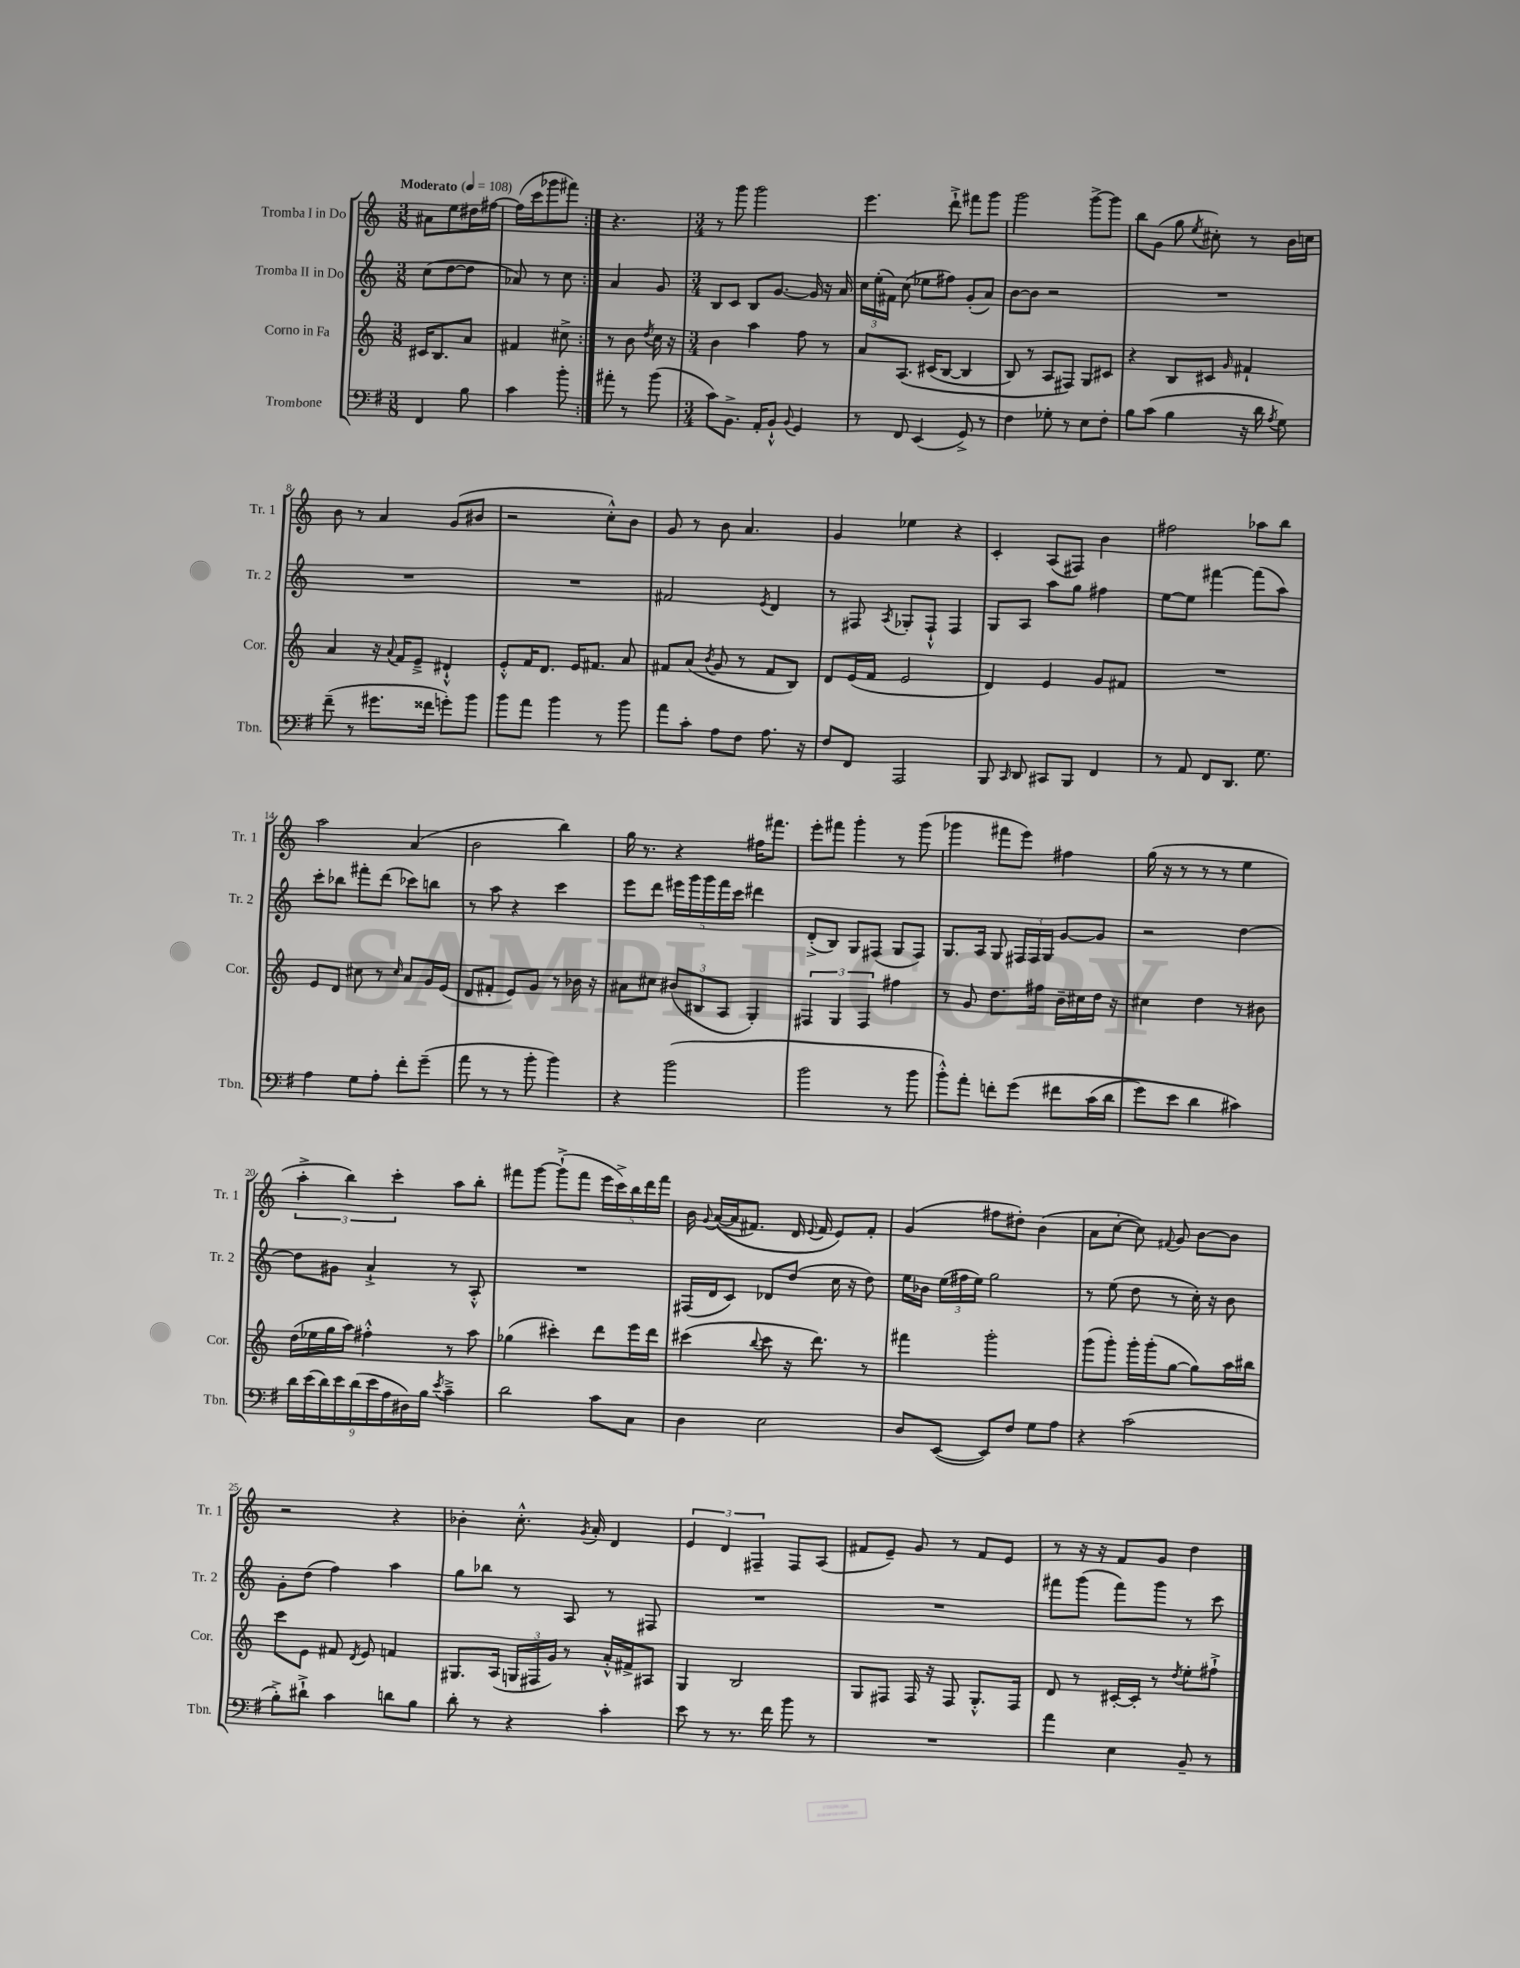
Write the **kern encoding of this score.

**kern	**kern	**kern	**kern
*part4	*part3	*part2	*part1
*staff4	*staff3	*staff2	*staff1
*I"Trombone	*I"Corno in Fa	*I"Tromba II in Do	*I"Tromba I in Do
*I'Tbn.	*I'Cor.	*I'Tr. 2	*I'Tr. 1
*clefF4	*clefG2	*clefG2	*clefG2
*k[f#]	*k[]	*k[]	*k[]
*M3/8	*M3/8	*M3/8	*M3/8
*MM108	*MM108	*MM108	*MM108
=1	=1	=1	=1
!	!	!	!LO:TX:a:B:t=Moderato
4FF#/	16c#X/KL	(8cc\L	8a#X\L
.	8.B/	.	.
.	.	[8dd\	8ee\
8B\	8a/J	8dd\J]	16dd#X\L
.	.	.	[16ff#X\JJ
=2	=2	=2	=2
4c\	4f#X/	8a-X/)	(16ff#\LL]
.	.	.	16ccc\J
.	.	8r	8ggg-X\
8b'\	8cc#X^\	8cc\	8fff#X\J)
=3:|!	=3:|!	=3:|!	=3:|!
8a#X'\	8r	4a/	4.r
8r	8b\	.	.
.	8qdd/	.	.
(8b\	16cc\	8g/	.
.	16r	.	.
=4	=4	=4	=4
*M3/4	*M3/4	*M3/4	*M3/4
8c\L)	4b\	8B/L	8r
8.BB^\J	.	8c/J	8ggg\
.	4aa\	8B/L	2ggg\
16AA'/KL	.	.	.
8BB`^^/J	.	[8.g/J	.
8qqBB/	.	.	.
4GG/	8ff\	.	.
.	.	16g/]	.
.	8r	16r	.
.	.	16a/	.
=5	=5	=5	=5
8r	8a/L	24cc\LL	4.eee\
.	.	(24ee'\	.
.	.	24f#X\JJ)	.
8FF#/	(8.A/J	(8cc\	.
(4EE/	.	8ee-X\L	.
.	(16c#X/KL	.	.
.	[8B/J	8ff#X\J)	8ddd`^\
8GG^/)	4B/]	(8g'/L	8fff#X\L
8r	.	8a/J)	8ggg\J
=6	=6	=6	=6
4F#\	8B/)	[8b\L	2ggg\
.	8r	8b\J]	.
8G-X'\	8A/L	2r	.
8r	8F#X/J)	.	.
8E\L	8G/L	.	[8ggg^\L
8F#'\J	8c#X/J	.	8ggg\J]
=7	=7	=7	=7
8B\L	4r	2.r	8bb\L
(8c\J	.	.	(8g\J
4B\	8B/L	.	8gg\
.	.	.	8qee/
.	8c#X/J	.	8cc#X'\)
.	16qqg/	.	.
16r	4f#X`/	.	8r
16d\	.	.	.
8qA/	.	.	.
8G\)	.	.	16b\LL
.	.	.	16ccn\JJ
!!LO:LB:g=z
=8	=8	=8	=8
(8f#~\	4a/	2.r	8b\
8r	.	.	8r
8.g#X\L	16r	.	4a/
.	8qqa/	.	.
.	16f/KL	.	.
.	8e~^/J	.	.
16f##X\Jk	.	.	.
8gn'\L)	4d#X`^^/	.	(8g/L
8b\J	.	.	8b#X/J
=9	=9	=9	=9
8b\L	8e'^^/L	2.r	2r
8a\J	16f/K	.	.
.	8.d/J	.	.
4b\	.	.	.
.	16e/KL	.	.
.	8.f#X/J	.	.
8r	.	.	8cc'^^\L)
8b\	8a/	.	8b\J
=10	=10	=10	=10
8a\L	8f#X/L	2f#X/	8g/
8c'\J	(8a/J	.	8r
.	8qb/	.	.
8A\L	8g/	.	8b\
8F#\J	8r	.	4.a/
.	.	8qe/	.
8.A\	8f#/L	4d/	.
.	8B/J)	.	.
16r	.	.	.
=11	=11	=11	=11
8F#/L	8d/L	8r	4g/
8FF#/J	(16e/L	8F#X/	.
.	16f/JJ	.	.
.	.	8qA/	.
2AAA/	2e/	8G-X'/L	4ee-X\
.	.	8F#`^^/J	.
.	.	4F#/	4r
=12	=12	=12	=12
8BBB/	4d/)	8G/L	4c'/
16qqCC/	.	.	.
8DD/	.	8A/J	.
8CC#X/L	4e/	8aa\L	(8A/L
8BBB/J	.	8gg\J	8F#X/J)
4FF#/	8g/L	4ff#X\	4b\
.	8f#X/J	.	.
=13	=13	=13	=13
8r	2.r	[8ee\L	2ff#X\
8AA/	.	8ee\J]	.
8FF#/L	.	[4fff#X\	.
8.DD/J	.	.	.
.	.	(8fff#\L]	8aa-X\L
8.G\	.	.	.
.	.	8aa\J)	8bb\J
!!LO:LB:g=z
=14	=14	=14	=14
4A\	8e/L	8ccc'\L	2aa\
.	8d/J	8bb-X\J	.
8G\L	8cc#X\	8fff#X'\L	.
8A'\J	8r	(8ddd\J	.
.	16qqcc#/	.	.
8f#'\L	8a/L	8ccc-X\L)	(4a/
(8g~\J	16g/L	8bbn\J	.
.	(16e/JJ	.	.
=15	=15	=15	=15
8a\	8d/L	8r	2b\
8r	8f#X'/J	8aa\	.
8r	8e/L)	4r	.
8b'\	8g/J	.	.
4b\)	8r	4ccc\	4bb\)
.	16b-X\	.	.
.	16r	.	.
=16	=16	=16	=16
4r	8a#X\L	8eee\L	16gg\
.	.	.	8.r
.	8cc#X\J	8ddd\J	.
(2b\	(12b#X/L	20eee#X\LL	4r
.	.	20ggg\	.
.	12B#X/	.	.
.	.	20ggg\	.
.	.	20fff\	.
.	12A/J	.	.
.	.	20ccc\JJ	.
.	4G'/)	4ddd#X\	16ff#X\KL
.	.	.	8.fff#X\J
=17	=17	=17	=17
2b\	6F#X/	(8d'^/L	8eee'\L
.	.	8B/J)	8fff#X\J
.	6G/	.	.
.	.	8G/L	4ggg'\
.	6F#/	.	.
.	.	(8F#X/J	.
8r	4ff#X\	8G/L	8r
8b\	.	8F#/J)	(8ggg\
=18	=18	=18	=18
8b'^^\L)	8r	8.G/L	4ggg-X\
8a'\J	8g/	.	.
.	.	16A/Jk	.
8fn'\L	8.dd\L	8G/	8fff#X\L
(8g\J	.	24F#X/LL	8eee\J)
.	.	24F#/	.
.	16ff#X\Jk	.	.
.	.	24G/JJ	.
8f#X\L	16b~\LL	[8g/L	4ff#X\
.	16cc#X\	.	.
(16c\L	16dd\JJ	8g/J]	.
16d\JJ	16r	.	.
=19	=19	=19	=19
8g\L)	4cc#X\	2r	(16gg\
.	.	.	16r
8e\J	.	.	8r
4d\	4dd\	.	8r
.	.	.	8r
4c#X\)	8r	[4dd\	4ee\
.	8b#X\	.	.
!!LO:LB:g=z
=20	=20	=20	=20
18d\LL	(16dd\LL	8dd\L]	6aa'^\
(18e\	.	.	.
.	16ee-X\	.	.
18d\)	.	.	.
.	16gg\	8g#X\J	.
18e\	.	.	6bb\)
.	16aa\JJ)	.	.
(18d\	.	.	.
.	4ff#X'^^\	4a`^/	.
18e\	.	.	.
18A\	.	.	6ccc'\
18D#X\)	.	.	.
18B\JJ	.	.	.
8qe/	.	.	.
4c~^\	8r	8r	8aa\L
.	8aa\	8A'^^/	8bb'\J
=21	=21	=21	=21
2d\	(4gg-X\	2.r	8fff#X\L
.	.	.	[8ggg\J
.	4ccc#X'\)	.	(8ggg`^\L]
.	.	.	8fff#\J
8c\L	8ddd\L	.	20eee\LL
.	.	.	20ccc^\)
.	.	.	20bb\
8C\J	16eee\L	.	.
.	.	.	20ddd\
.	16ddd\JJ	.	.
.	.	.	20fff#\JJ
=22	=22	=22	=22
4D\	(4ccc#X\	(16F#X/LL	16b\
.	.	.	8qqg/
.	.	16d/J	(([16a/LL
.	.	8c/J)	16a/J]
.	.	.	8.f#X/J)
.	8qqbb/	.	.
2E\	8ccc#\	8d-X/L	.
.	16r	(8dd/J	16d/
.	.	.	8qqe/
.	8.ddd\)	.	16f#/
.	.	16cc\	8e/L)
.	.	16r	.
.	8r	8dd\)	8f#'/J
=23	=23	=23	=23
8D/L	4fff#X\	16ee\LL	(4g/
.	.	16b-X\JJ	.
([8EE/J	.	(24ee\LL	.
.	.	24ff#X\	.
.	.	24ee\JJ)	.
8EE/L])	2ggg'\	2gg\	8ff#X\L
8F#/J	.	.	8dd#X'\J)
8G\L	.	.	(4b\
8A\J	.	.	.
=24	=24	=24	=24
4r	(8ggg\L	8r	8a\L
.	8ggg'\J)	(8ee\	[8cc'\J
(2c\	16ggg'\LL	8dd\	8cc\])
.	(16ggg'\J	.	.
.	.	.	8qqf#X/
.	[8gg\J	8r	8g/
.	8gg\L])	16cc'\)	[8b\L
.	.	16r	.
.	16aa\L	8b\	8b\J]
.	16bb#X\JJ	.	.
!!LO:LB:g=z
=25	=25	=25	=25
8B'^\L)	8ccc\L	8g'\L	2r
8d#X`^\J	8e\J	(8dd\J	.
4c\	8f#X/	4ff\)	.
.	8qd/	.	.
.	8e/	.	.
8dn\L	4fn/	4aa\	4r
8B\J	.	.	.
=26	=26	=26	=26
8d'\	8.G#X/L	8gg\L	4b-X'\
8r	.	8bb-X\J	.
.	(16A/Jk	.	.
4r	24Gn/LL	8r	8.cc'^^\
.	24F#X/	.	.
.	24g/JJ)	.	.
.	8r	8A/	.
.	.	.	8qg/
.	.	.	16a'/
4c'\	16a'^^/LL	8r	4d/
.	16f#X^/J	.	.
.	8A#X/J	8F#X/	.
=27	=27	=27	=27
8e\	4G/	2.r	6e/
8r	.	.	.
.	.	.	6d/
8.r	2B/	.	.
.	.	.	6F#X~/
16f#\	.	.	.
8b\	.	.	8F#/L
8r	.	.	(8A/J
=28	=28	=28	=28
2.r	8G/L	2.r	8f#X/L
.	8F#X/J	.	8e~/J)
.	16F#/	.	8g/
.	16r	.	.
.	8F#/	.	8r
.	8.G'^^/L	.	8f#/L
.	.	.	8e/J
.	16F#/Jk	.	.
=29	=29	=29	=29
4a\	8d/	8fff#X\L	8r
.	8r	(8ggg\J	16r
.	.	.	16r
4E\	[16c#X'/LL	8fff#\L)	8f/L
.	16c#'/JJ]	.	.
.	8r	8ggg\J	8g/J
.	8qdd/	.	.
8BB~/	8ee'\L	8r	4dd\
8r	8ff#X`^\J	8ccc\	.
==	==	==	==
*-	*-	*-	*-
